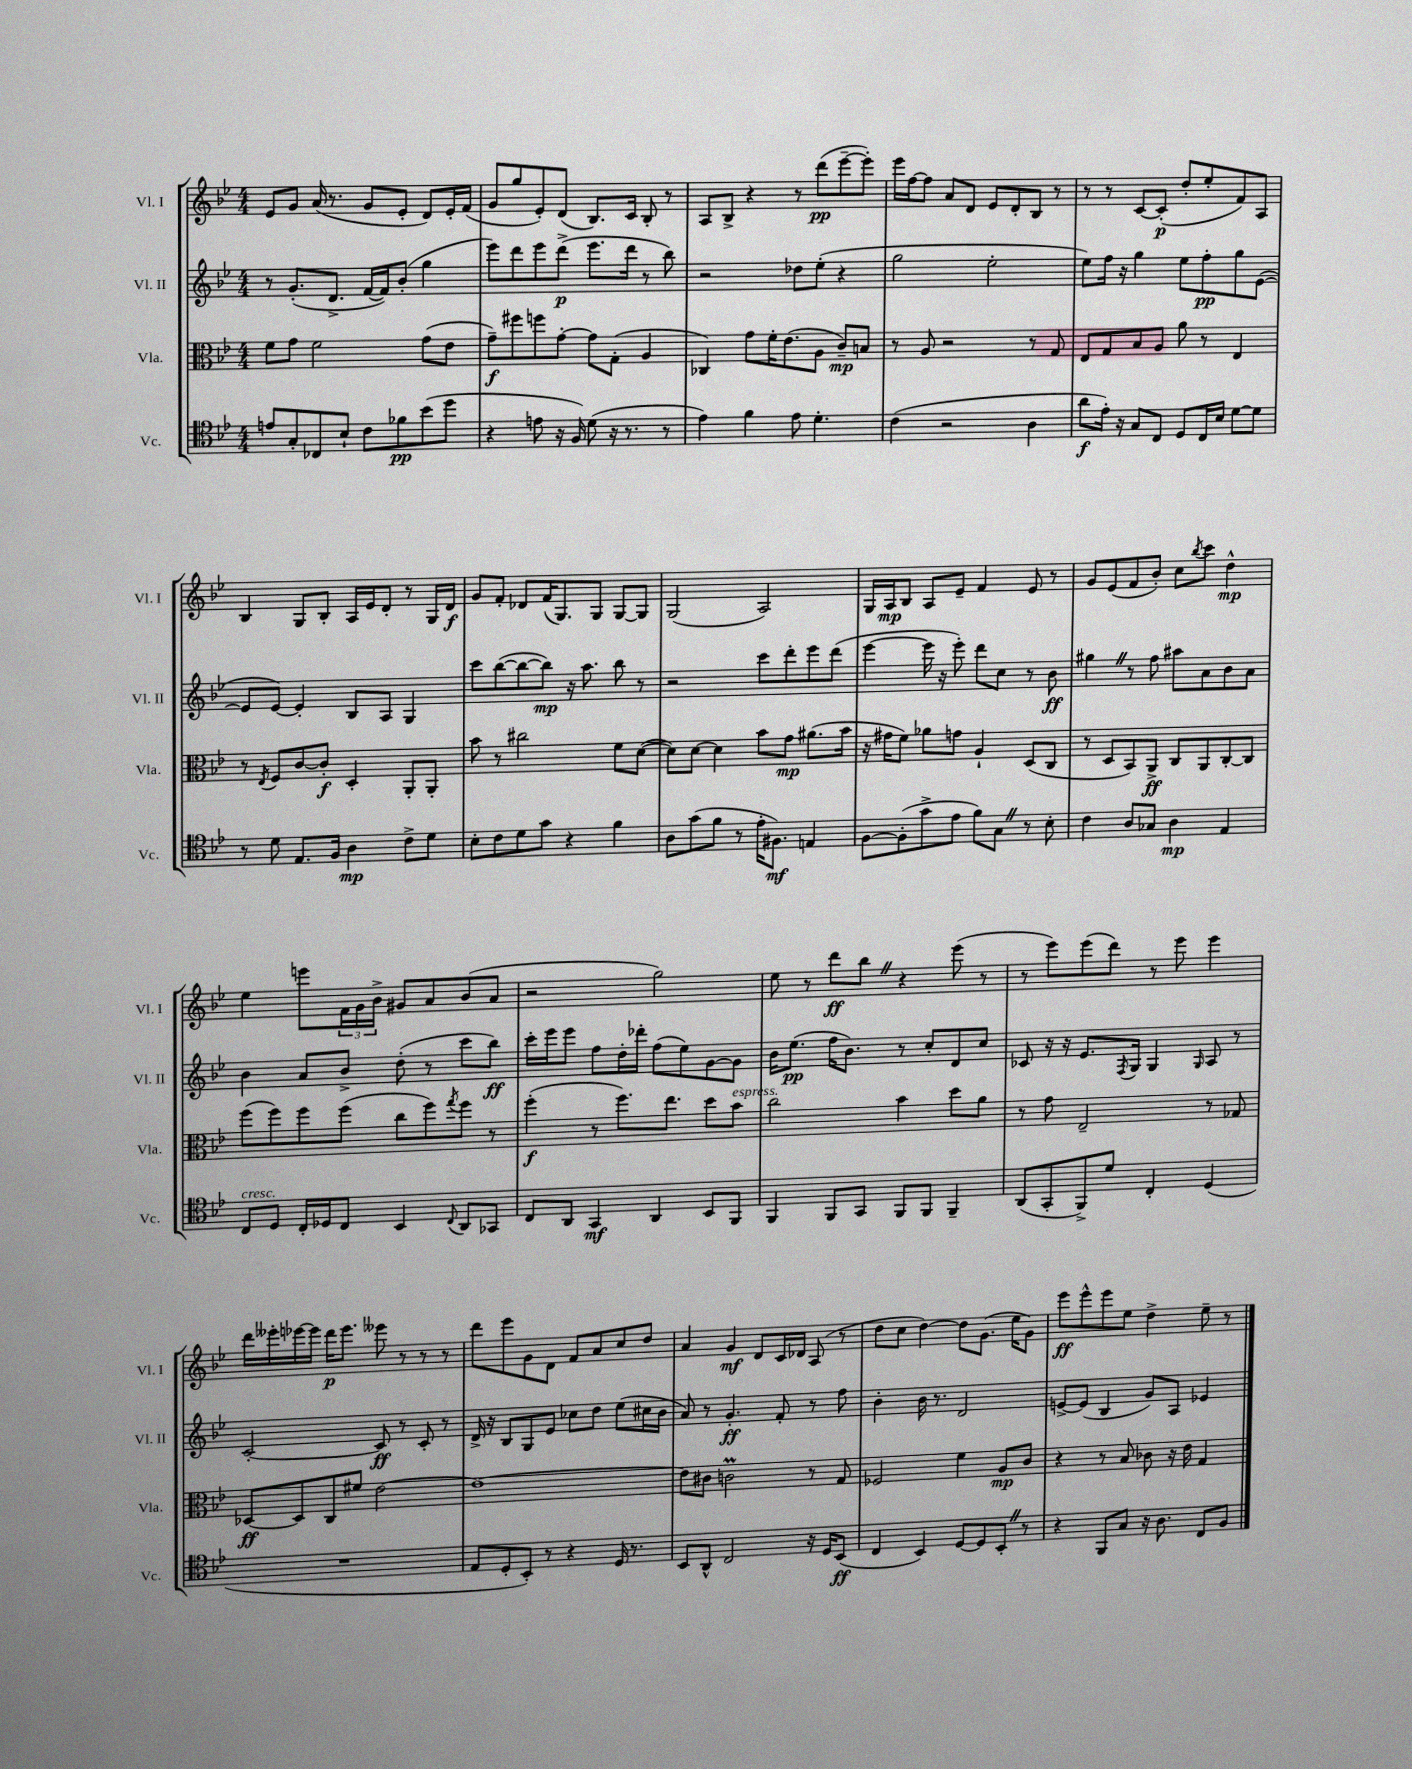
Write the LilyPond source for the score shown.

<<
\new StaffGroup <<
\new Staff = "s0" \with { instrumentName = "Vl. I" shortInstrumentName = "Vl. I" } {
    \clef treble \key bes \major \numericTimeSignature \time 4/4
    ees'8 g'8 a'16( r8. g'8 ees'8-. d'8) ees'16-. f'16( |
    g'8 g''8 ees'8-.) d'8( bes8.) c'16 bes8-. r8 |
    a8 bes8-> r4 r8 d'''8\pp( ees'''8~-- ees'''8-.) |
    ees'''16 f''16~ f''8 a'8 d'8 ees'8 d'8-. bes8 r8 |
    r8 r8 c'8~ c'8-.\p( d''8-. ees''8-. f'8) a8 |
    bes4 g8 bes8-. a16 ees'16 d'8-. r8 g16 d'16\f |
    g'8 f'8-. des'8 f'16( g8.) g8 g8~ g8 |
    g2( a2) |
    g16 a16\mp bes8 a8 ees'8-- f'4 ees'8 r8 |
    g'8 ees'8( f'8 bes'8-.) c''8 \acciaccatura { bes''8 } c'''8 d''4-^\mp |
    ees''4 e'''8 \tuplet 3/2 { f'16 g'16 bes'16-> } gis'8 a'8 bes'8( a'8 |
    r2 g''2) |
    ees''8 r8 d'''8\ff bes''8 \once \override BreathingSign.text = \markup { \musicglyph "scripts.caesura.straight" } \breathe r4 ees'''8( r8 |
    r8 ees'''8) ees'''8( d'''8) r8 ees'''8 ees'''4 |
    d'''16 eeses'''16-. ees'''16~ ees'''16 d'''16\p ees'''8. eeses'''8 r8 r8 r8 |
    d'''8 ees'''8 g'8 d'8 f'8 a'8 c''8 d''8 |
    a'4 g'4\mf d'8 c'16 des'16 a8( r8 |
    d''8 c''8 d''4~) d''8 g'8.( ees''16 g'8) |
    ees'''8\ff ees'''8-^ ees'''8 ees''8 d''4-> ees''8-- r8 \bar "|." |
}
\new Staff = "s1" \with { instrumentName = "Vl. II" shortInstrumentName = "Vl. II" } {
    \clef treble \key bes \major \numericTimeSignature \time 4/4
    r8 g'8.-.( d'8.-> f'16~ f'16) bes'8-.( g''4 |
    ees'''8) d'''8 ees'''8 d'''8->\p( ees'''8. d'''16 r8 bes''8) |
    r2 des''8 ees''8-.( r4 |
    g''2 ees''2-. |
    ees''8) f''16 r16 g''4 ees''8 f''8-.\pp g''8 ees'8~( |
    ees'8 ees'8~) ees'4-. bes8 a8 g4 |
    c'''8 bes''8~( bes''8~ bes''8\mp) r16 a''8. bes''8 r8 |
    r2 c'''8 d'''8-. ees'''8 d'''8( |
    ees'''4~ ees'''16 r16 ees'''8-.) d'''8 c''8 r8 bes'8\ff |
    gis''4 \once \override BreathingSign.text = \markup { \musicglyph "scripts.caesura.straight" } \breathe r8 f''8 ais''8 a'8 bes'8 a'8 |
    bes'4 a'8 bes'8-> d''8-.( r8 c'''8 bes''8\ff) |
    c'''16-. ees'''16 ees'''8 f''8 d''16-. des'''16-. f''8( ees''8) g'8~ g'8 |
    bes'16 ees''8.\pp( f''16 bes'8.) r8 c''8-. d'8 c''8 |
    ces'8 r16 r16 ees'8. \acciaccatura { f8 } g16 g4 \grace { g16 } a8 r8 |
    c'2~-. c'8\ff r8 c'8-. r8 |
    d'16-> r16 bes8 g8 ees'8 ces''8 d''8 ees''8( cis''16 bes'16 |
    a'8) r8 g'4.-.\ff f'8-. r8 f''8 |
    bes'4-. bes'16 r8. d'2 |
    e'8~-> e'8( bes4 g'8) a8 ees'4 \bar "|." |
}
\new Staff = "s2" \with { instrumentName = "Vla." shortInstrumentName = "Vla." } {
    \clef alto \key bes \major \numericTimeSignature \time 4/4
    f'8 g'8 f'2 g'8( ees'8 |
    g'8--\f) fis''8 f''8 g'8~-. g'8 g8-.( a4 |
    ces4) g'8 f'16-. ees'8.( a8 c'8--\mp) b8 |
    r8 a8 r2 r8 g8 |
    ees8 g8 bes8 a8 a'8 r8 ees4 |
    r8 \acciaccatura { ees8 } f8 c'8~ c'8-.\f d4-. a,8-. a,8-. |
    bes'8 r8 cis''2 f'8 d'8~( |
    d'8) d'8~ d'4 bes'8 g'8\mp ais'8.( bes'16 |
    r16 gis'16 f'8) aes'8 g'8 a4-! d8( c8 |
    r8 d8 bes,8) a,8->\ff c8 a,8 c8~-. c8 |
    f''8( f''8) f''8 f''8( c''8 f''8) \acciaccatura { g''8 } f''8 r8 |
    f''4-.\f( r8 f''8.) ees''8. d''8 bes'8^\markup { \italic "espress." } |
    c''2 bes'4 d''8 a'8 |
    r8 g'8 ees2-- r8 ges8 |
    des8~\ff des8 c8 fis'8 ees'2~ |
    ees'1~ |
    ees'8 cis'8 c'2\prall r8 g8 |
    fes2 f'4 a8\mp c'8 |
    r4 r8 bes8 ces'8 r16 ees'16 g4 \bar "|." |
}
\new Staff = "s3" \with { instrumentName = "Vc." shortInstrumentName = "Vc." } {
    \clef tenor \key bes \major \numericTimeSignature \time 4/4
    e'8 g8-. ces8 bes8-! c'8 fes'8\pp bes'8( d''8 |
    r4 e'8 r16 f16) d'8( r16 r8. r8 |
    ees'4) f'4 ees'8 d'4.-. |
    c'4( r2 a4 |
    a'8\f ees'16-.) r16 g8 c8 d8 c16 bes16 d'8~ d'8 |
    r8 d'8 ees8. f16 a4\mp c'8-> d'8 |
    bes8-. c'8 d'8 g'8 r4 f'4 |
    a8 g'8( f'8 r8 ees'16-. fis8.\mf) e4 |
    f8~ f8-.( g'8-> ees'8 f'8) g8 \once \override BreathingSign.text = \markup { \musicglyph "scripts.caesura.straight" } \breathe r8 bes8-. |
    c'4 a8 ges8 a4\mp ees4 |
    c8^\markup { \italic "cresc." } d8 c16-. des16 c8 bes,4 \appoggiatura { c8 } a,8 ges,8 |
    c8 a,8 g,4\mf a,4 bes,8 f,8 |
    f,4 f,8 g,8 f,8 f,8 f,4-- |
    a,8( g,8-. f,8->) d'8 c4-. d4( |
    R1 |
    ees8 d8-. bes,8-.) r8 r4 d16 r8. |
    bes,8 a,8-^ c2 r16 d16 bes,8\ff( |
    c4 bes,4) d8~ d8 bes,8-. \once \override BreathingSign.text = \markup { \musicglyph "scripts.caesura.straight" } \breathe r8 |
    r4 f,8 g8 r16 a8. c8 f8 \bar "|." |
}
>>
>>
\layout { \context { \Score \remove "Bar_number_engraver" } }
